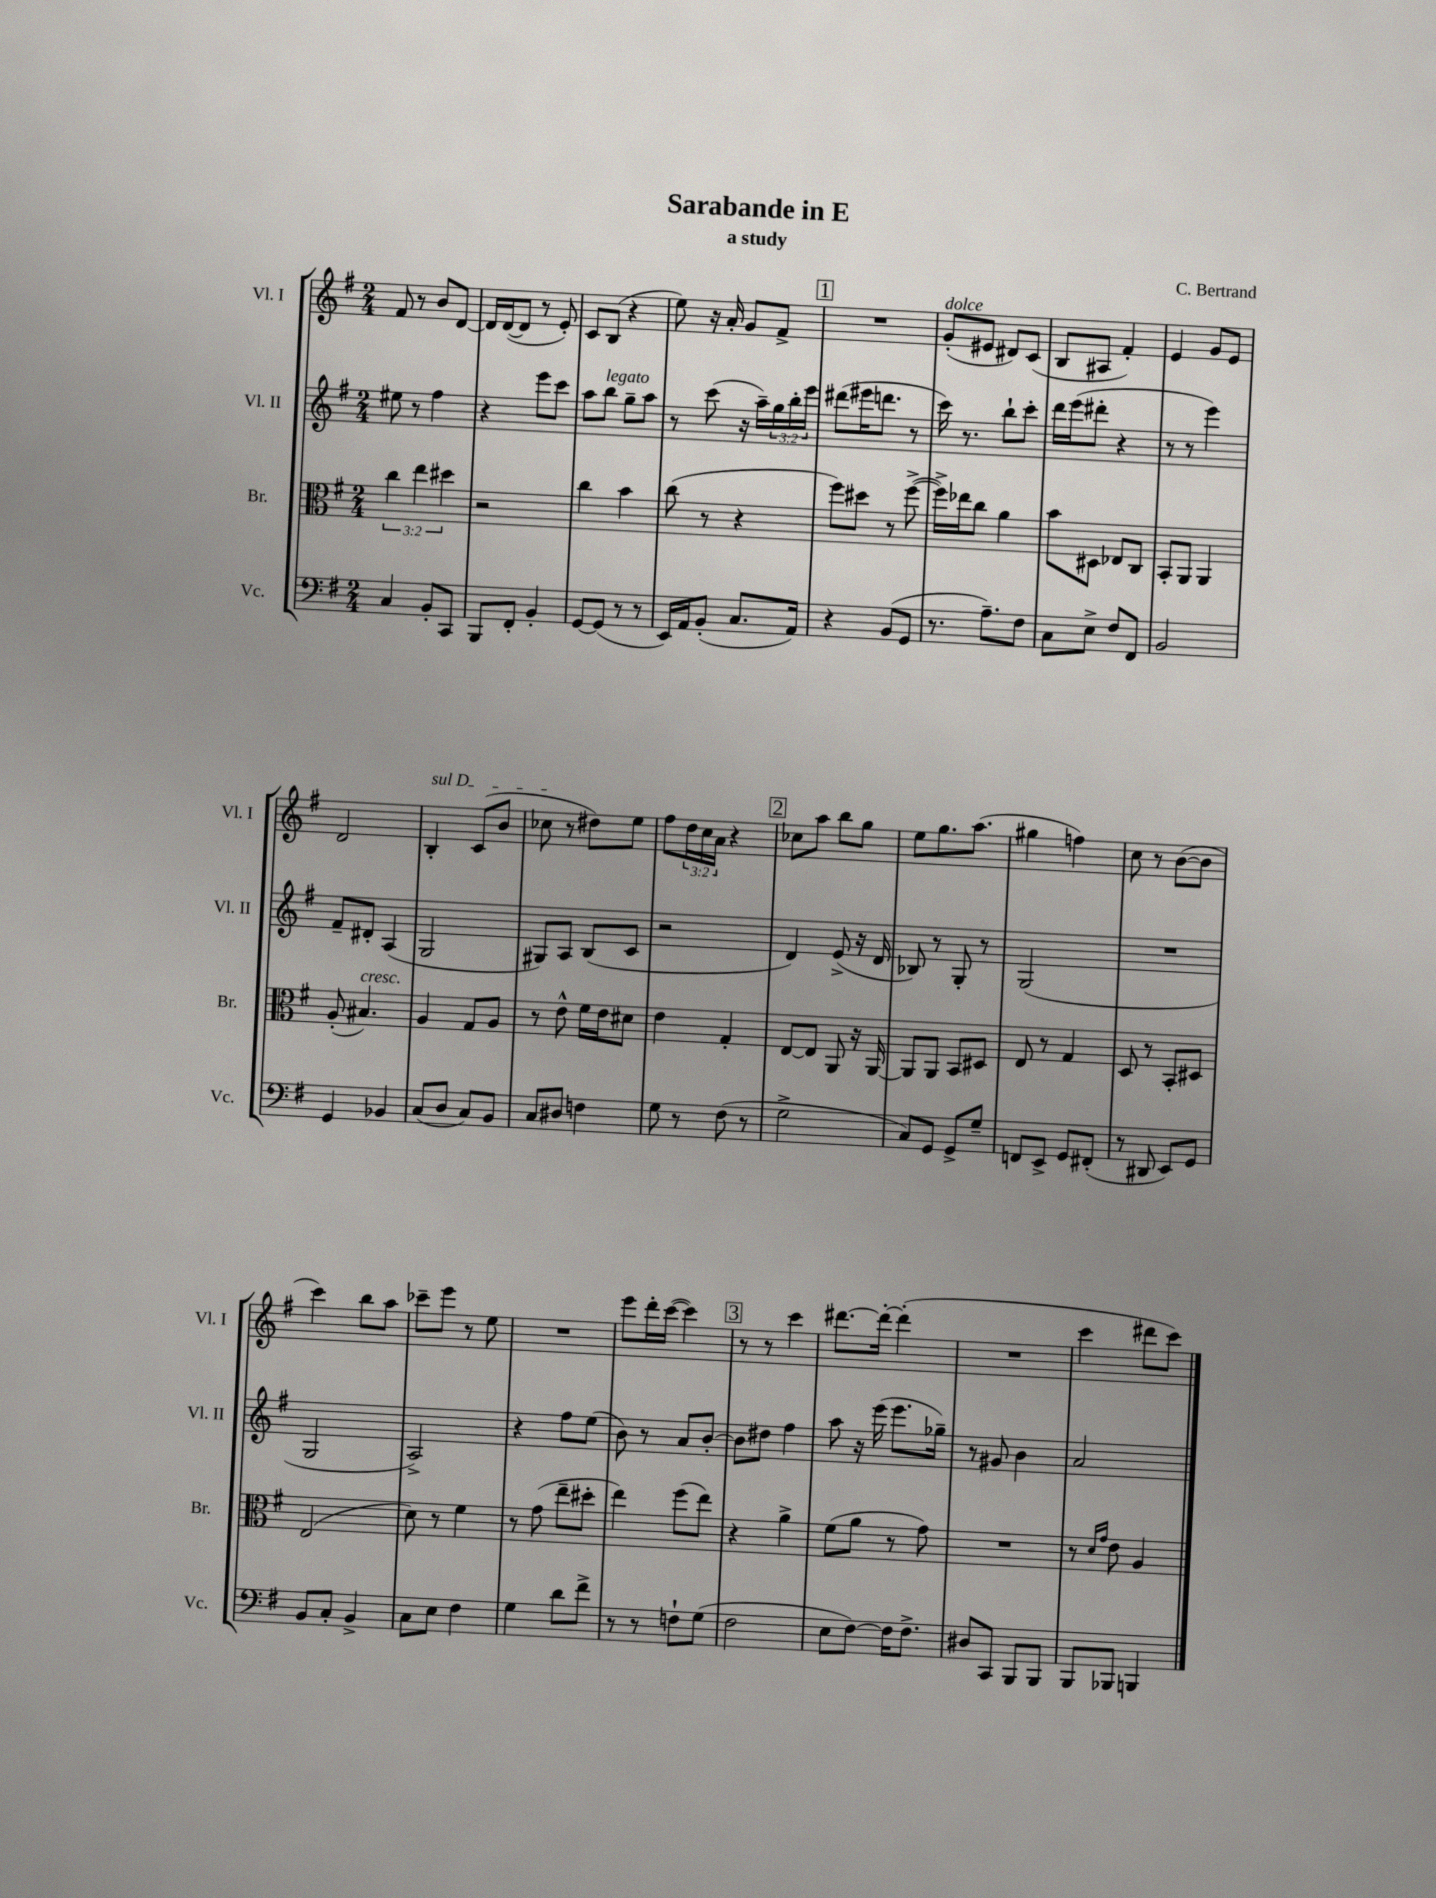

**kern	**kern	**kern	**kern
*staff4	*staff3	*staff2	*staff1
*clefF4	*clefC3	*clefG2	*clefG2
*k[f#]	*k[f#]	*k[f#]	*k[f#]
*M2/4	*M2/4	*M2/4	*M2/4
4C	6cc	8ee#	8f#
.	.	8r	8r
.	6ee	.	.
8BB'	.	4ff#	8b
.	6dd#	.	.
8CC	.	.	[8d
=	=	=	=
8BBB	2r	4r	16d]
.	.	.	([16d
8FF#'	.	.	8d]
4BB'	.	8eee	8r
.	.	8ccc	8e')
=	=	=	=
[8GG	4cc	8aa	8c
(8GG]	.	8bb	(8B
8r	4b	8gg~	4r
8r	.	8aa	.
=	=	=	=
16EE)	(8cc	8r	8ee)
16AA	.	.	.
(8BB'	8r	(8ccc	16r
.	.	.	16a'
8.C	4r	16r	8g
.	.	16aa~)	.
.	.	24gg	8f#^
.	.	24bb'	.
16AA)	.	.	.
.	.	24eee	.
=	=	=	=
4r	8ff#)	(8ddd#	2r
.	8dd#	16eee#	.
.	.	8.ddd	.
(8BB	8r	.	.
8GG	([8ff#^	8r	.
=	=	=	=
8.r	16ff#^])	16ccc)	(8g'
.	16ee-	8.r	.
.	8cc	.	8e#
8.A~)	.	.	.
.	4a	8bb`	8d#)
8F#	.	8ccc'	(8c
=	=	=	=
8C	8b	16ddd	8B
.	.	(16eee	.
8E^	8D#	8ddd#'	8A#
8F#	8E-	4r	4f#')
8FF#	8C	.	.
=	=	=	=
2BB	8BB'	8r	4e
.	8AA	8r	.
.	4AA	4eee)	8g
.	.	.	8e
=	=	=	=
4GG	(8A'	8f#~	2d
.	4.B#)	8d#'	.
4BB-	.	(4A	.
=	=	=	=
(8C	4A	2G	4B'
8D	.	.	.
8C)	8G	.	(8c
8BB	8A	.	8b
=	=	=	=
8C	8r	8G#)	8cc-
8D#	8e^^	8A	8r
4F	16f#	(8B	8dd#)
.	16e	.	.
.	8d#	8c	8ee
=	=	=	=
8G	4e	2r	8ff#
8r	.	.	24dd
.	.	.	24cc
.	.	.	24a
(8F#	4G'	.	4r
8r	.	.	.
=	=	=	=
2G^	[8E	4d)	8cc-
.	8E]	.	8aa
.	8AA	(8e^	8bb
.	16r	16r	8gg
.	[16AA	16d	.
=	=	=	=
8C)	8AA]	8B-)	8ee
8GG	8AA	8r	8.gg
8GG^	8BB	8G'	.
.	.	.	(8.aa
8G~	8D#	8r	.
=	=	=	=
8FF	8E	(2G	4gg#
8EE^	8r	.	.
8GG	4G	.	4ff)
(8FF#'	.	.	.
=	=	=	=
8r	8D	2r	8cc
8DD#	8r	.	8r
8EE)	8BB'	.	([8b
8GG	8D#	.	8b]
=	=	=	=
8BB	(2E	2G	4ccc)
8C'	.	.	.
4BB^	.	.	8bb
.	.	.	8aa
=	=	=	=
8C	8d)	2A^)	8ccc-~
8E	8r	.	8eee
4F#	4f#	.	8r
.	.	.	8ee
=	=	=	=
4G	8r	4r	2r
.	(8g	.	.
8d	8ee~	8ff#	.
8f#^	8dd#'	(8ee	.
=	=	=	=
8r	4ee)	8b)	8eee
8r	.	8r	16ddd'
.	.	.	([16ccc
8F`	(8ff#	8a	4ccc])
(8G	8ee)	[8b'	.
=	=	=	=
2F#	4r	8b]	8r
.	.	8dd#	8r
.	4a^	4ff#	4ccc
=	=	=	=
8E	(8f#	8aa	[8.ddd#
[8F#)	8a	16r	.
.	.	(16eee	16ddd#'_
16F#]	8r	8.eee	(4ddd#']
8.F#^	.	.	.
.	8g)	.	.
.	.	16gg-~)	.
=	=	=	=
8D#	2r	8r	2r
8CC	.	8g#	.
8BBB	.	4b	.
8BBB	.	.	.
=	=	=	=
8BBB	8r	2a	4ccc
.	16qqd	.	.
.	16qqg	.	.
8BBB-	8e	.	.
4BBB	4A	.	8ddd#
.	.	.	8ccc)
==	==	==	==
*-	*-	*-	*-
